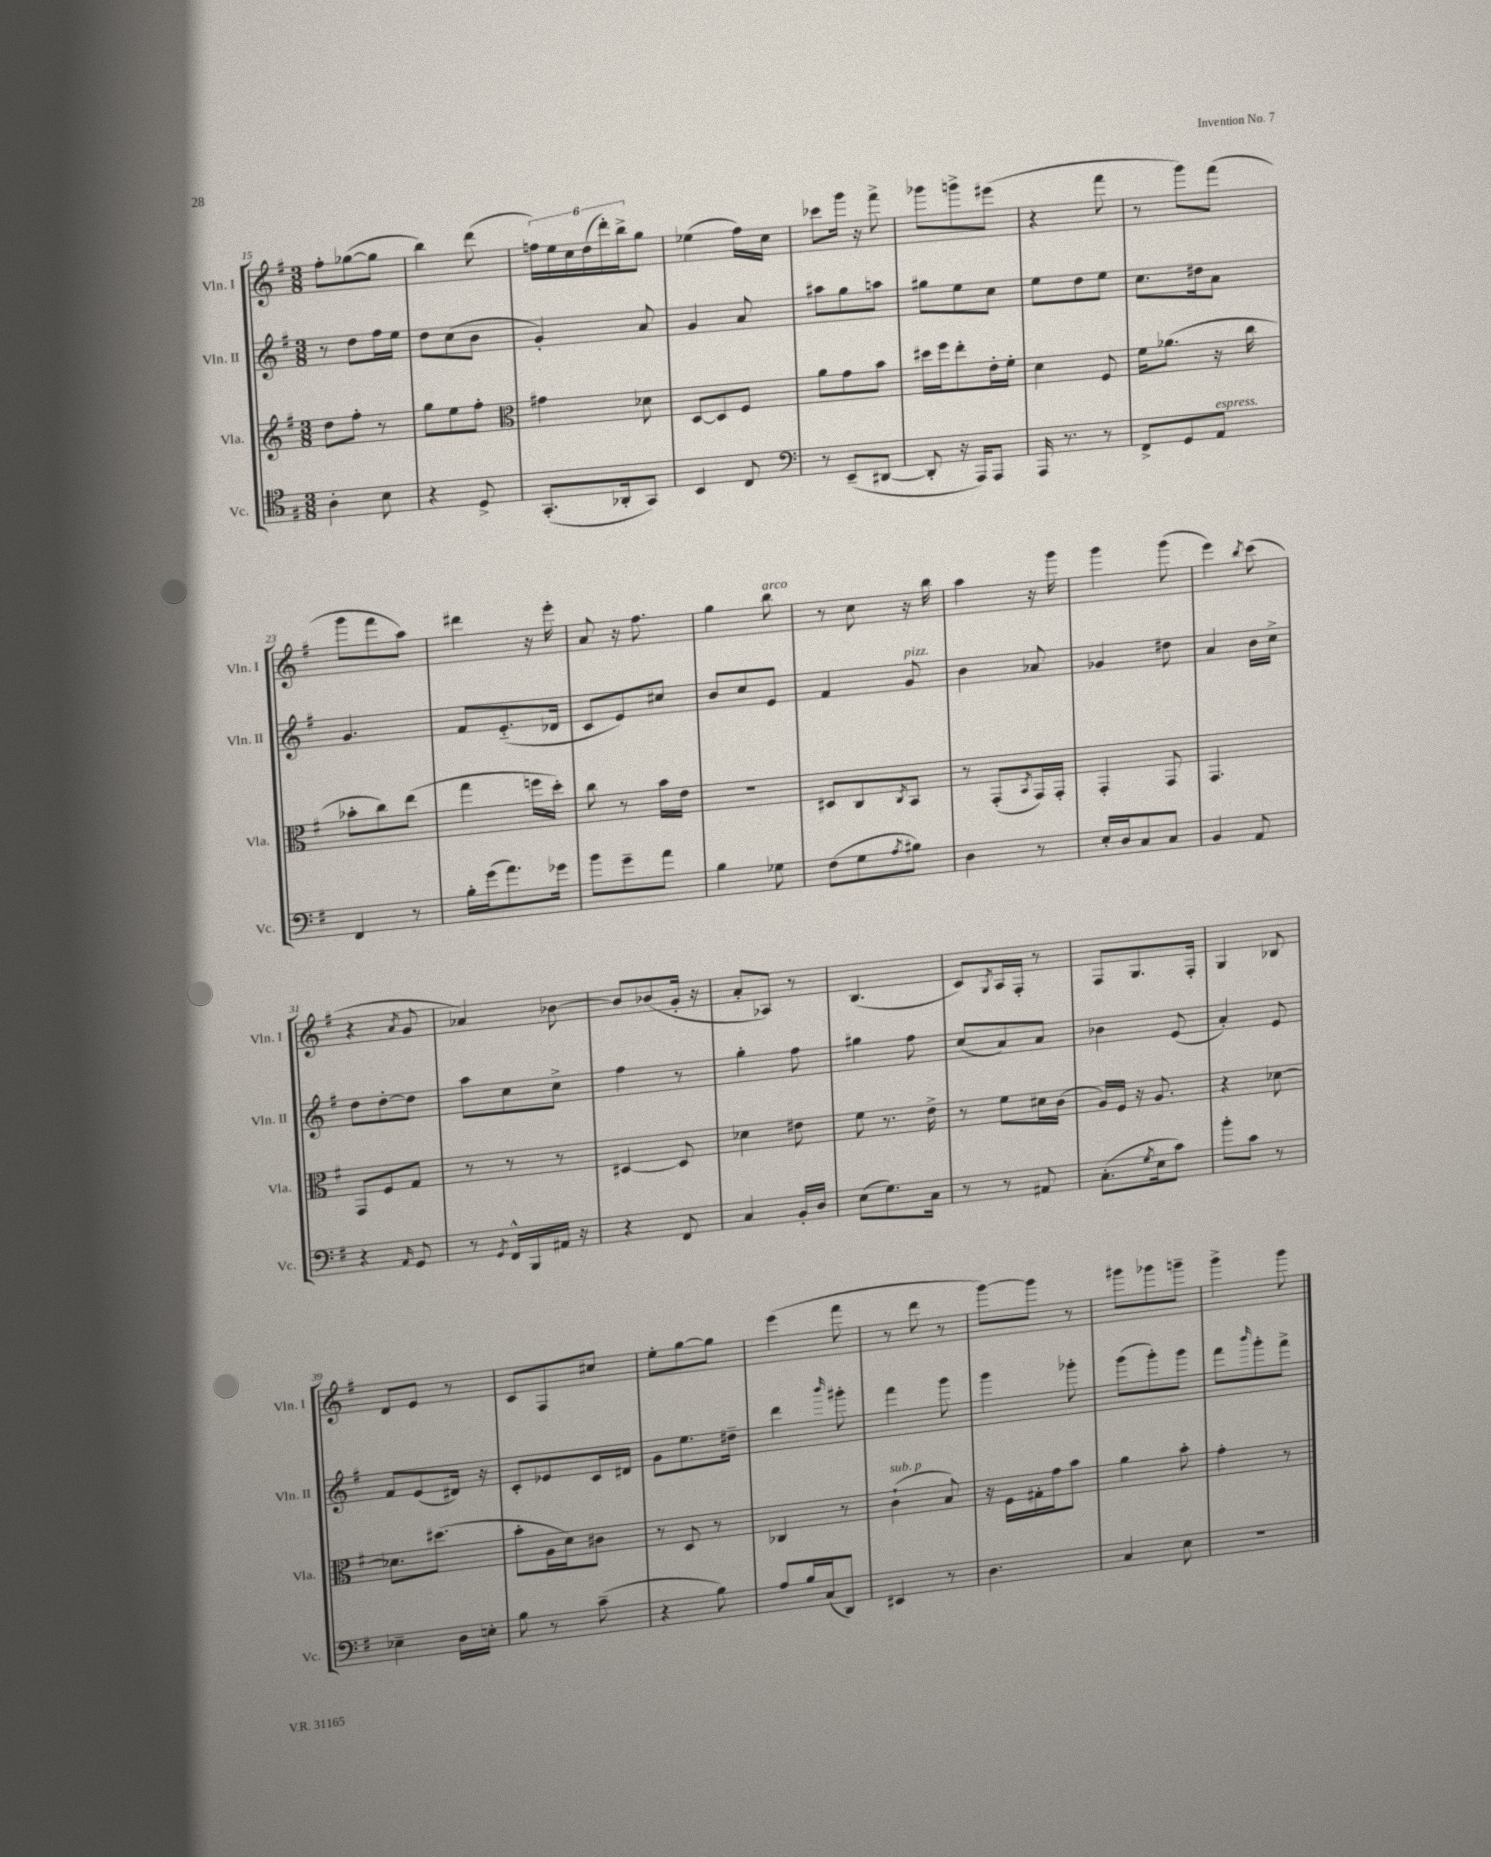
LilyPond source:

<<
\new StaffGroup <<
\new Staff = "s0" \with { instrumentName = "Vln. I" shortInstrumentName = "Vln. I" } {
    \clef treble \key g \major \numericTimeSignature \time 3/8
    fis''8-. ges''8~( ges''8 |
    b''4) d'''8( |
    \tuplet 6/4 { f''16) e''16 c''16 d''16( d'''16-.) b''16-> } g''8 |
    ees''4( fis''16) c''16 |
    ces'''8 g'''16 r16 fis'''8-> |
    ges'''8 g'''8-> eis'''8( |
    r4 fis'''8 |
    r8 g'''8) fis'''8( |
    g'''8 fis'''8 a''8) |
    dis'''4 r16 e'''16-. |
    a'8 r16 fis''8. |
    g''4 b''8^\markup { \italic "arco" } |
    r8 c''8 r16 b''16 |
    a''4 r16 g'''16 |
    g'''4 g'''8( |
    e'''4) \acciaccatura { b''8 } c'''8( |
    r4 \acciaccatura { a'8 } g'8 |
    aes'4) bes'8~ |
    bes'8 bes'8( g'16-. r16 |
    a'8-. aes8) r8 |
    b4.( |
    c'8) \acciaccatura { g8 } a16 fis16-. r8 |
    fis8 g8. fis16-. |
    g4 bes8 |
    d'8 e'8 r8 |
    c'8 fis8 cis''8 |
    e''8-. g''8~ g''8 |
    e'''4( fis'''8 |
    r8 d'''8 r8 |
    g'''8~) g'''8 r8 |
    gis'''8 ges'''8 g'''8-- |
    g'''4-> g'''8 \bar "|." |
}
\new Staff = "s1" \with { instrumentName = "Vln. II" shortInstrumentName = "Vln. II" } {
    \clef treble \key g \major \numericTimeSignature \time 3/8
    r8 d''8 fis''16 e''16 |
    d''8 c''8( b'8 |
    g'4-.) a'8 |
    g'4 a'8 |
    ais''8 g''8 a''8 |
    gis''8 e''8 c''8 |
    e''8 d''8 e''8 |
    c''8. dis''16 a'8 |
    g'4. |
    fis'8 e'8.-_( des'16 |
    c'8 e'8) cis''8 |
    b'8 c''8 e'8 |
    fis'4 g'8^\markup { \italic "pizz." } |
    b'4 aes'8 |
    ges'4 dis''8 |
    a'4 b'16 c''16-> |
    d''8 d''8~-. d''8 |
    a''8 c''8 c''8-> |
    fis''4 r8 |
    g''4-. fis''8 |
    gis''4 fis''8 |
    c''8( a'8) a'8 |
    bes'4 e'8( |
    a'4-.) e'8 |
    fis'8 e'8( dis'16) r16 |
    c'8-. ees'8 c'16 dis'16 |
    g'8 e''8. dis''16-- |
    d'''4 \grace { b'''16 } gis'''8-. |
    fis'''4 g'''8 |
    g'''4 ges'''8-. |
    g'''8( g'''8-.) g'''8 |
    fis'''8 \grace { b'''16 } g'''8-. fis'''8-> \bar "|." |
}
\new Staff = "s2" \with { instrumentName = "Vla." shortInstrumentName = "Vla." } {
    \clef treble \key g \major \numericTimeSignature \time 3/8
    d''8 fis''8-. r8 |
    g''8 e''8 fis''8-. |
    \clef alto gis'4 des'8 |
    d8~ d8 fis8 |
    a'8 g'8 b'8 |
    dis''16 fis''16 e''8-. e'16-. fis'16-. |
    d'4 fis8 |
    fis'16 aes'8.( r16 c''16 |
    bes'8-. c''8) e''8( |
    g''4 f''16 d''16-.) |
    c''8 r8 b'16 e'16 |
    R4. |
    dis8 c8 \acciaccatura { c8 } b,8 |
    r8 g,8-.( \acciaccatura { b,8 } g,16) g,16-. |
    g,4-. g,8 |
    g,4. |
    g,8 fis8 g8 |
    r8 r8 r8 |
    dis4~ dis8 |
    des'4 eis'8 |
    fis'8 r8. e'16-> |
    r8 fis'8 dis'16 c'16( |
    a16) fis16 r16 a8. |
    r4 des'8~ |
    des'8. dis''8.( |
    b'8-. a16 d'16) cis'8 |
    r8 d8 r8 |
    ces4 r8 |
    c'4-!^\markup { \italic "sub. p" }( b8) |
    r16 fis16 gis16-. g'16 b'8 |
    a'4 b'8-. |
    g'4-. r8 \bar "|." |
}
\new Staff = "s3" \with { instrumentName = "Vc." shortInstrumentName = "Vc." } {
    \clef tenor \key g \major \numericTimeSignature \time 3/8
    a4-. b8 |
    r4 d8-> |
    g,8.-.( aes,16-. g,8) |
    b,4 c8 |
    \clef bass r8 e,8--( dis,8~ |
    dis,8-. r16 a,,16) a,,8 |
    a,,16 r8. r8 |
    fis,8-> g,8 a,8^\markup { \italic "espress." } |
    fis,4 r8 |
    b16-. g'16( a'8.) ges'16 |
    b'8 g'8-- a'8 |
    b4 ges8 |
    fis8( g8 \acciaccatura { a8 } bis8) |
    d4 r8 |
    e16-. d16 c8 c8 |
    b,4 a,8 |
    r4 \grace { a,16 } g,8 |
    r8 \acciaccatura { g,8 } fis,16-^ b,,16 ais,16 r16 |
    r4 fis,8 |
    c4 b,16-. d16 |
    e8( g8.) c16 |
    r8 r8 ais,8 |
    c8.-.( \acciaccatura { g8 } e16 c'8) |
    b'8-. c'8 r8 |
    ees4-- d16 e16-. |
    b8 r8 c'8--( |
    r4 b8) |
    a8 b16 c16( d,8) |
    eis,4 r8 |
    d4. |
    c4 e8 |
    R4. \bar "|." |
}
>>
>>
\layout { \context { \Score currentBarNumber = #15 } }
